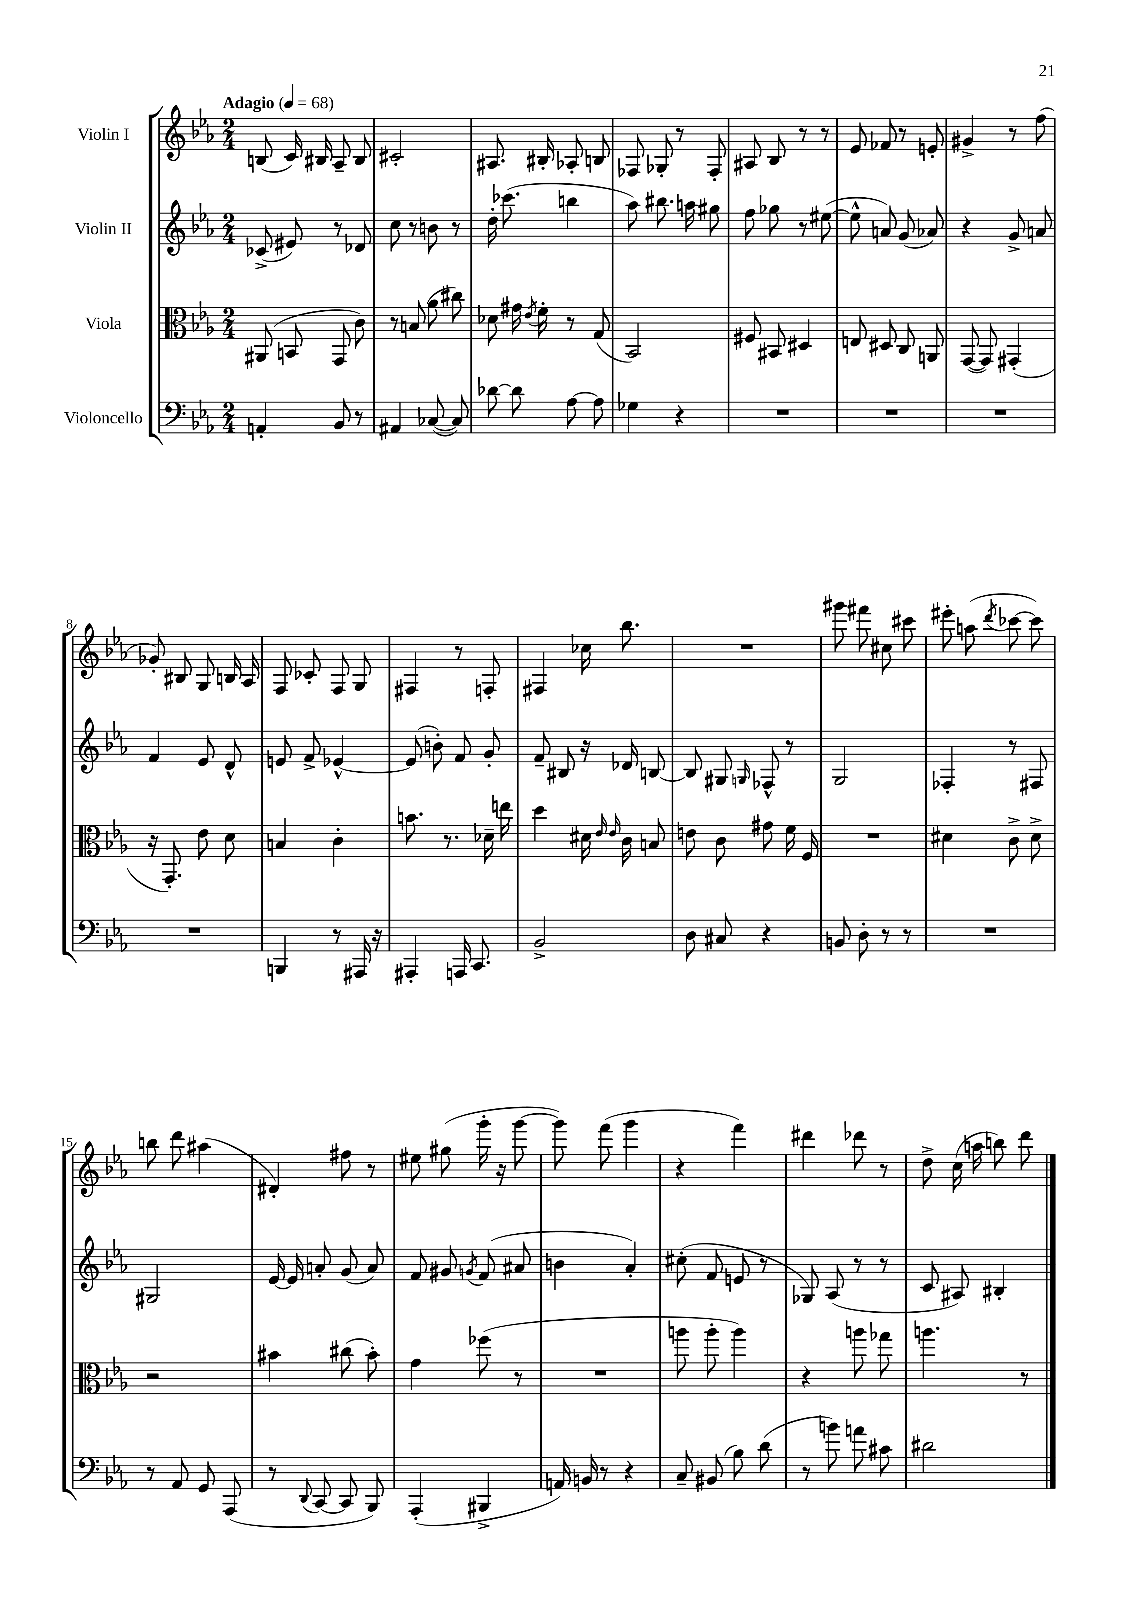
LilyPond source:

<<
\new StaffGroup <<
\new Staff = "s0" \with { instrumentName = "Violin I" } {
    \clef treble \key ees \major \numericTimeSignature \time 2/4 \tempo "Adagio" 4 = 68
    \autoBeamOff b8( c'16) bis16 aes8-- bis8 |
    cis'2-. |
    ais8. bis16-. aes8-. b8 |
    fes8 ges8-. r8 fes8-. |
    ais8 bes8 r8 r8 |
    ees'8 fes'8 r8 e'8-. |
    gis'4-> r8 f''8( |
    ges'8-.) bis8 g8 b16 aes16 |
    f8 ces'8-. f8 g8 |
    fis4 r8 f8-. |
    fis4 ces''16 bes''8. |
    R2 |
    gis'''8 fis'''8 cis''8 cis'''8 |
    eis'''8-. a''8( \acciaccatura { d'''8 } ces'''8~ ces'''8) |
    b''8 d'''8 ais''4( |
    dis'4-.) fis''8 r8 |
    eis''8 gis''8( g'''16-. r16 g'''8~ |
    g'''8) f'''8( g'''4 |
    r4 f'''4) |
    dis'''4 des'''8 r8 |
    d''8-> c''16( a''16 b''8) d'''8 \bar "|." |
}
\new Staff = "s1" \with { instrumentName = "Violin II" } {
    \clef treble \key ees \major \numericTimeSignature \time 2/4
    \autoBeamOff ces'8->( eis'8) r8 des'8 |
    c''8 r8 b'8 r8 |
    d''16-. ces'''8.( b''4 |
    aes''8) bis''8. a''16 gis''8 |
    f''8 ges''8 r8 eis''8~( |
    eis''8-^ a'8) g'8( aes'8) |
    r4 g'8-> a'8 |
    f'4 ees'8 d'8-^ |
    e'8 f'8-> ees'4~-^ |
    ees'8( b'8-.) f'8 g'8-. |
    f'8-- bis8 r16 des'16 b8~ |
    b8 gis8 \grace { g16 } fes8-^ r8 |
    g2 |
    fes4-. r8 fis8 |
    gis2 |
    ees'16~ ees'16 a'8-. g'8( a'8) |
    f'8 gis'8 \acciaccatura { g'8 } f'8( ais'8 |
    b'4 aes'4-.) |
    cis''8-.( f'8 e'8 r8 |
    ges8) aes8( r8 r8 |
    c'8 ais8) bis4-. \bar "|." |
}
\new Staff = "s2" \with { instrumentName = "Viola" } {
    \clef alto \key ees \major \numericTimeSignature \time 2/4
    \autoBeamOff ais,8( b,8 g,8 c'8) |
    r8 b8( aes'8 cis''8) |
    des'8 gis'16 \acciaccatura { ees'8 } f'16-. r8 g8( |
    bes,2) |
    fis8 bis,8 dis4 |
    e8 dis8 c8 a,8 |
    g,8~( g,8) gis,4-.( |
    r16 g,8.-.) ees'8 d'8 |
    b4 c'4-. |
    b'8. r8. des'16-- e''16 |
    d''4 dis'16 \grace { ees'16 ees'16 } c'16 b8 |
    e'8 c'8 gis'8 f'16 f16 |
    R2 |
    dis'4 c'8-> dis'8-> |
    r2 |
    bis'4 cis''8( bis'8-.) |
    g'4 fes''8( r8 |
    R2 |
    a''8 a''8-. a''4) |
    r4 a''8 ges''8 |
    a''4. r8 \bar "|." |
}
\new Staff = "s3" \with { instrumentName = "Violoncello" } {
    \clef bass \key ees \major \numericTimeSignature \time 2/4
    \autoBeamOff a,4-. bes,8 r8 |
    ais,4 ces8~( ces8) |
    des'8~ des'8 aes8~ aes8 |
    ges4 r4 |
    R2 |
    R2 |
    R2 |
    R2 |
    b,,4 r8 ais,,16 r16 |
    ais,,4-. a,,16 c,8. |
    bes,2-> |
    d8 cis8 r4 |
    b,8 d8-. r8 r8 |
    R2 |
    r8 aes,8 g,8 aes,,8( |
    r8 \appoggiatura { d,8 } c,8~ c,8 bes,,8) |
    aes,,4-.( bis,,4-> |
    a,16) b,16 r8 r4 |
    c8-- bis,8( bes8) d'8( |
    r8 b'8) a'8 cis'8 |
    dis'2 \bar "|." |
}
>>
>>
